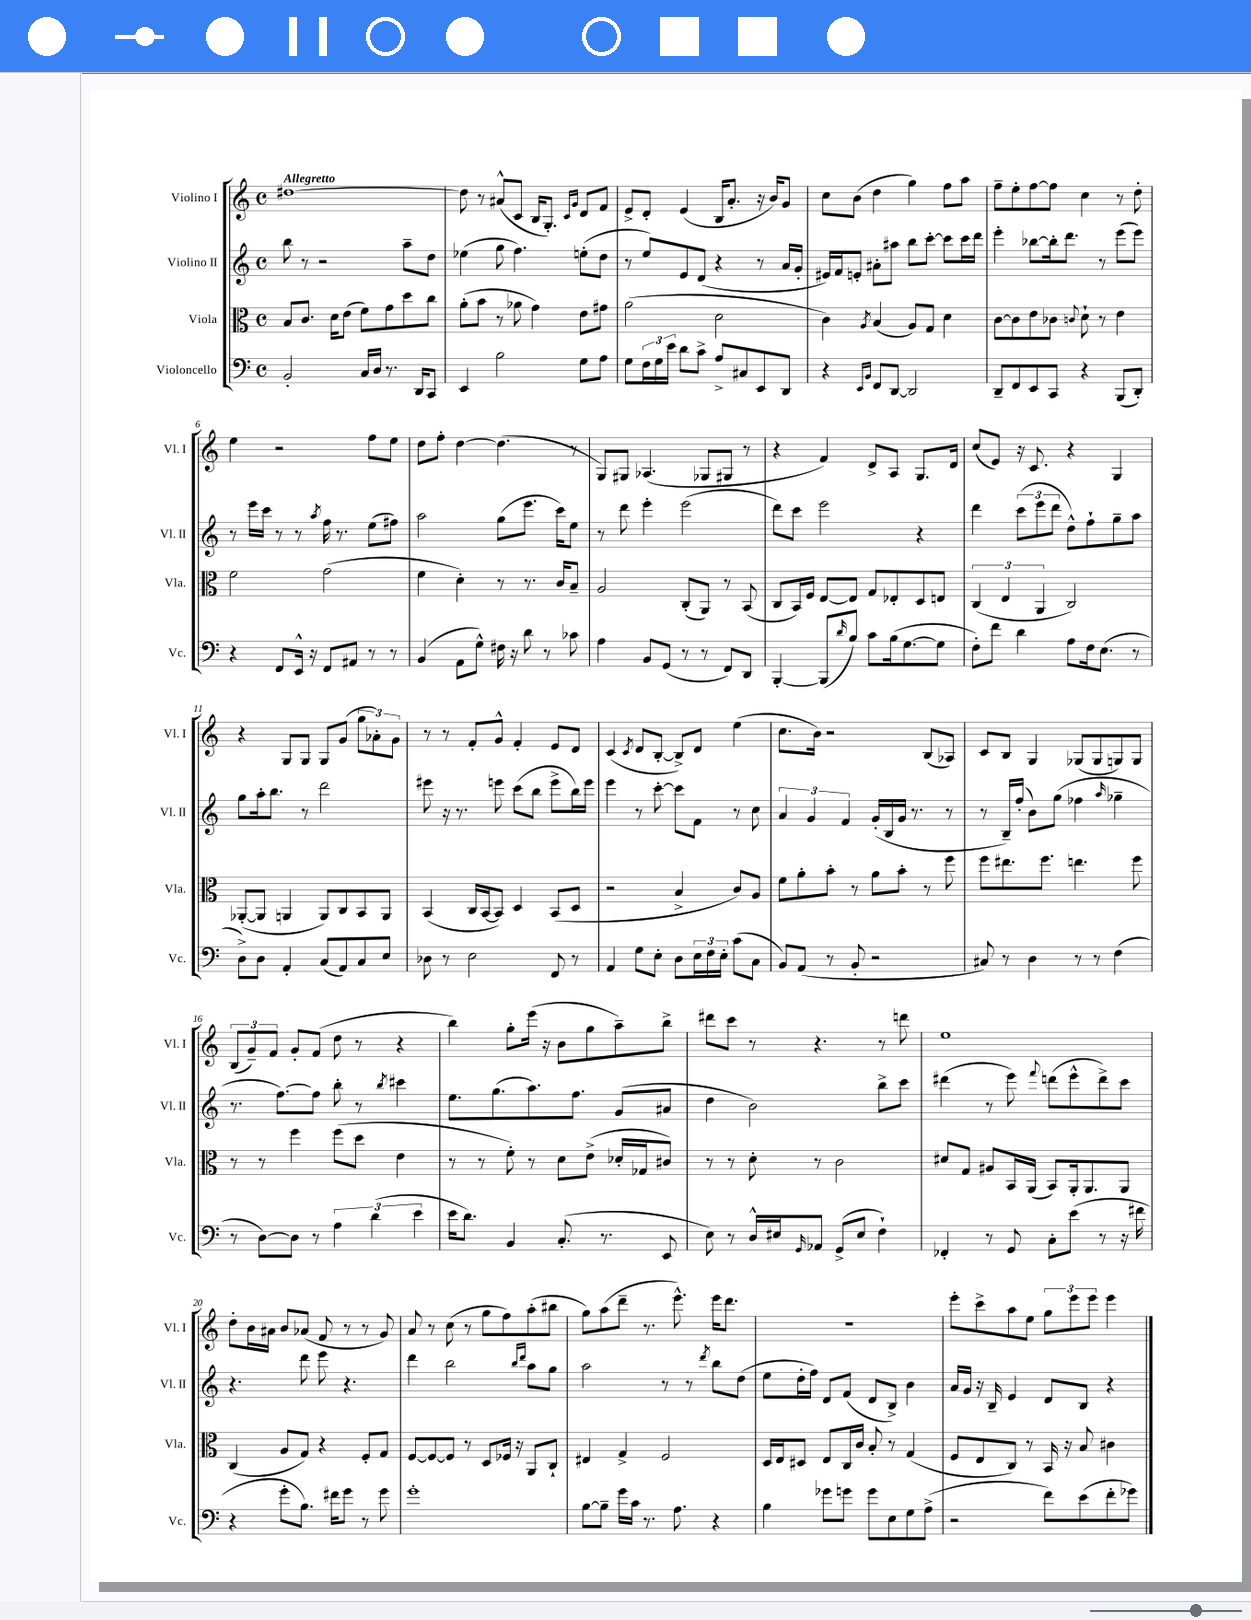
<<
\new StaffGroup <<
\new Staff = "s0" \with { instrumentName = "Violino I" shortInstrumentName = "Vl. I" } {
    \clef treble \key c \major \defaultTimeSignature \time 4/4 \tempo "Allegretto"
    dis''1~ |
    dis''8 r8 ais'8-^( c'8 b16 g8.-.) \grace { c'16 g'16 } d'8 f'8 |
    e'8-> d'8-. e'4( b16 a'8.-. r16 b'16) g'8 |
    c''8 b'8( d''4 g''4) f''8 a''8 |
    f''8-- e''8-. f''8~ f''8 c''4 r8 d''8-. |
    e''4 r2 f''8 e''8 |
    d''8 f''8-. d''4~ d''4.( r8 |
    g8) gis8 aes4.( ges8 gis8 r8 |
    r4 f'4) d'8-> a8 g8. d'16 |
    c''8( e'8) r16 c'8. r4 g4 |
    r4 g8 g8 g8 g'8( \tuplet 3/2 { g''8 aes'8-.) g'8 } |
    r8 r8 f'8-. g'8-^ f'4-. e'8 d'8 |
    c'4( \acciaccatura { c'8 } d'8 b8~-. b8->) d'8 e''4( |
    c''8. b'16) r2 b8( aes8) |
    c'8 b8 g4 ges8( ges8 g8) g8 |
    \tuplet 3/2 { b8( g'8--) f'8 } g'8-. f'8( d''8 r8 r4 |
    b''4) g''8-. e'''16( r16 b'8 g''8 a''8--) b''8-> |
    dis'''8 c'''8 r8 r4. r8 d'''8 |
    e''1 |
    d''8-. b'16 ais'16 b'8 aes'8( f'8 r8 r8 g'8) |
    a'8 r8 c''8( r8 g''8 f''8) a''8-.( bis''8 |
    g''8) a''8( d'''8-- r8. e'''8.-^) e'''16 d'''8. |
    R1 |
    e'''8-. c'''8-> a''8 e''8 \tuplet 3/2 { g''8 e'''8 e'''8 } e'''4 \bar "|." |
}
\new Staff = "s1" \with { instrumentName = "Violino II" shortInstrumentName = "Vl. II" } {
    \clef treble \key c \major \defaultTimeSignature \time 4/4
    b''8 r8 r2 a''8-- d''8 |
    ees''4( g''8 f''4.) e''8-.( d''8 |
    r8 e''8) e'8 d'8( r4 r8 a'16 g'16-. |
    eis'16) f'16 e'8-. ais'8-. ais''8 b''8 c'''8~-. c'''8 c'''16 d'''16 |
    e'''4-. bes''8~ bes''16-. d'''8. r8 e'''8( e'''8) |
    r8 e'''16 c'''16 r8 r8 \acciaccatura { a''8 } f''16 r8. e''8( fis''8) |
    a''2 g''8( e'''8. c'''16) e''8 |
    r8 d'''8 e'''4-. e'''2( |
    d'''8) c'''8 e'''2 r4 |
    d'''4 \tuplet 3/2 { c'''8( e'''8 d'''8 } d''8-^) f''8-! g''8-- a''8 |
    g''8 a''16-. b''8. r8 d'''2 |
    eis'''8 r16 r8. e'''8 c'''8( b''8 e'''8-> b''16) e'''16 |
    e'''4 r8 c'''8~-. c'''8 f'8 r8 c''8 |
    \tuplet 3/2 { a'4 g'4 f'4 } g'16-.( b16 g'16 r8. r8 |
    r8 b16--) f''16-.( b'8) g''8( fes''4 \grace { a''16 } ges''4-- |
    r8. f''8.~) f''8 b''8-. r8 \acciaccatura { b''8 } cis'''4 |
    e''8. g''8.( a''8.) f''8. g'8( ais'8 |
    d''4 b'2) b''8-> c'''8 |
    dis'''4( r8 e'''8) \appoggiatura { f'''8 } d'''8( e'''8-^ d'''8->) c'''8 |
    r4. d'''8 e'''8 r4. |
    d'''4 b''2 \grace { b''16 d'''16 } a''8 g''8 |
    a''2 r8 r8 \acciaccatura { d'''8 } b''8 d''8( |
    e''8 d''16-. f''16) d'8 f'8( d'8 b8->) b'4 |
    a'16 g'16 r16 b16-- e'4 d'8 b8 r4 \bar "|." |
}
\new Staff = "s2" \with { instrumentName = "Viola" shortInstrumentName = "Vla." } {
    \clef alto \key c \major \defaultTimeSignature \time 4/4
    b8 c'8. d'16 e'8( f'8) g'8 d''8 c''8 |
    a'8-.( b'8 r8 aes'8 g'4) e'8 gis'8 |
    a'2( d'2 |
    c'4) \acciaccatura { a8 } b4( a8) g8 d'4 |
    c'8~ c'8 e'8 ces'8 \appoggiatura { c'8 } d'8-! r8 e'4 |
    f'2 g'2( |
    f'4 d'4-.) r8 r8. c'16 b8-- |
    a2 c8-.( a,8) r8 b,8( |
    c8 b,16) f16 e8~ e8 g8 ees8-. d8 e8 |
    \tuplet 3/2 { c4( e4 a,4 } c2) |
    aes,8~-.( aes,8 a,4 a,8) c8 b,8 a,8 |
    b,4( c16 b,16~ b,8) d4 b,8( d8 |
    r2 b4-> c'8) a8 |
    f'8 a'8-. b'8-. r8 a'8 b'8-. r8 f''8 |
    f''8 eis''8. f''8. e''4. f''8 |
    r8 r8 f''4 f''8( d''8 e'4 |
    r8 r8 f'8-.) r8 d'8 e'8->( des'16-. ges16 cis'8) |
    r8 r8 d'8-. r8 c'2 |
    dis'8 g8 ais8 b,16 a,16( b,8) a,16-. a,8. a,8 |
    c4( a8 g8) r4 f8-. g8 |
    f8~ f8~ f8 r8 d8 fes16 r16 a,8 c8-! |
    eis4 g4-> f2 |
    d16 e16 dis8 e8 c16 c'16 b8-. r8 g4( |
    f8 e8 c8) r8 b,16 r16 b8 cis'4 \bar "|." |
}
\new Staff = "s3" \with { instrumentName = "Violoncello" shortInstrumentName = "Vc." } {
    \clef bass \key c \major \defaultTimeSignature \time 4/4
    b,2-. c16 d16 r8. d,16 c,8 |
    e,4 b2 g8 a8 |
    g8 \tuplet 3/2 { f16 g16 e'16 } d'8 c'8-> a8-> cis8 e,8 d,8 |
    r4 \grace { e,16 b,16 } f,8 d,8~ d,2 |
    d,8-- f,8 e,8 c,8 r4 b,,8( d,8-.) |
    r4 f,8 e,16-^ r16 f,8 ais,8 r8 r8 |
    b,4( a,8 g8-^) fis16 r16 d'8 r8 ces'8 |
    a4 b,8 g,8( r8 r8 f,8) d,8 |
    b,,4~-. b,,8( \grace { d'16 } b8) c'8 b16( g8.~ g8 |
    f8-.) f'8 d'4 a8 f16 e8.( r8 |
    d8->) d8 a,4-. c8( a,8) c8 e8 |
    des8 r8 e2 f,8 r8 |
    a,4 g8 e8-. d8 \tuplet 3/2 { e16 f16 e16-. } c'8( c8 |
    b,8) a,8( r8 b,8-. r2 |
    cis8) r8 d4 r8 r8 f4( |
    r8 d8~) d8 r8 \tuplet 3/2 { a4 d'4( e'4 } |
    e'16 d'8.) b,4 c8.-.( r8. e,8 |
    e8) r8 d16-^ eis16 \grace { g,16 } aes,8 g,8->( eis8 f4-!) |
    fes,4-. r8 g,8 c8-. e'8( r8 r16 fis'16 |
    r4 g'8-. b8.) fis'16 g'8 r8 g'8 |
    g'1-. |
    b8~ b8-- g'16 c'16 r8. a8. r4 |
    b4 ges'8 g'8 g'8 e8 g8 a8->( |
    r2 f'8) e'8( f'8-. ges'8) \bar "|." |
}
>>
>>
